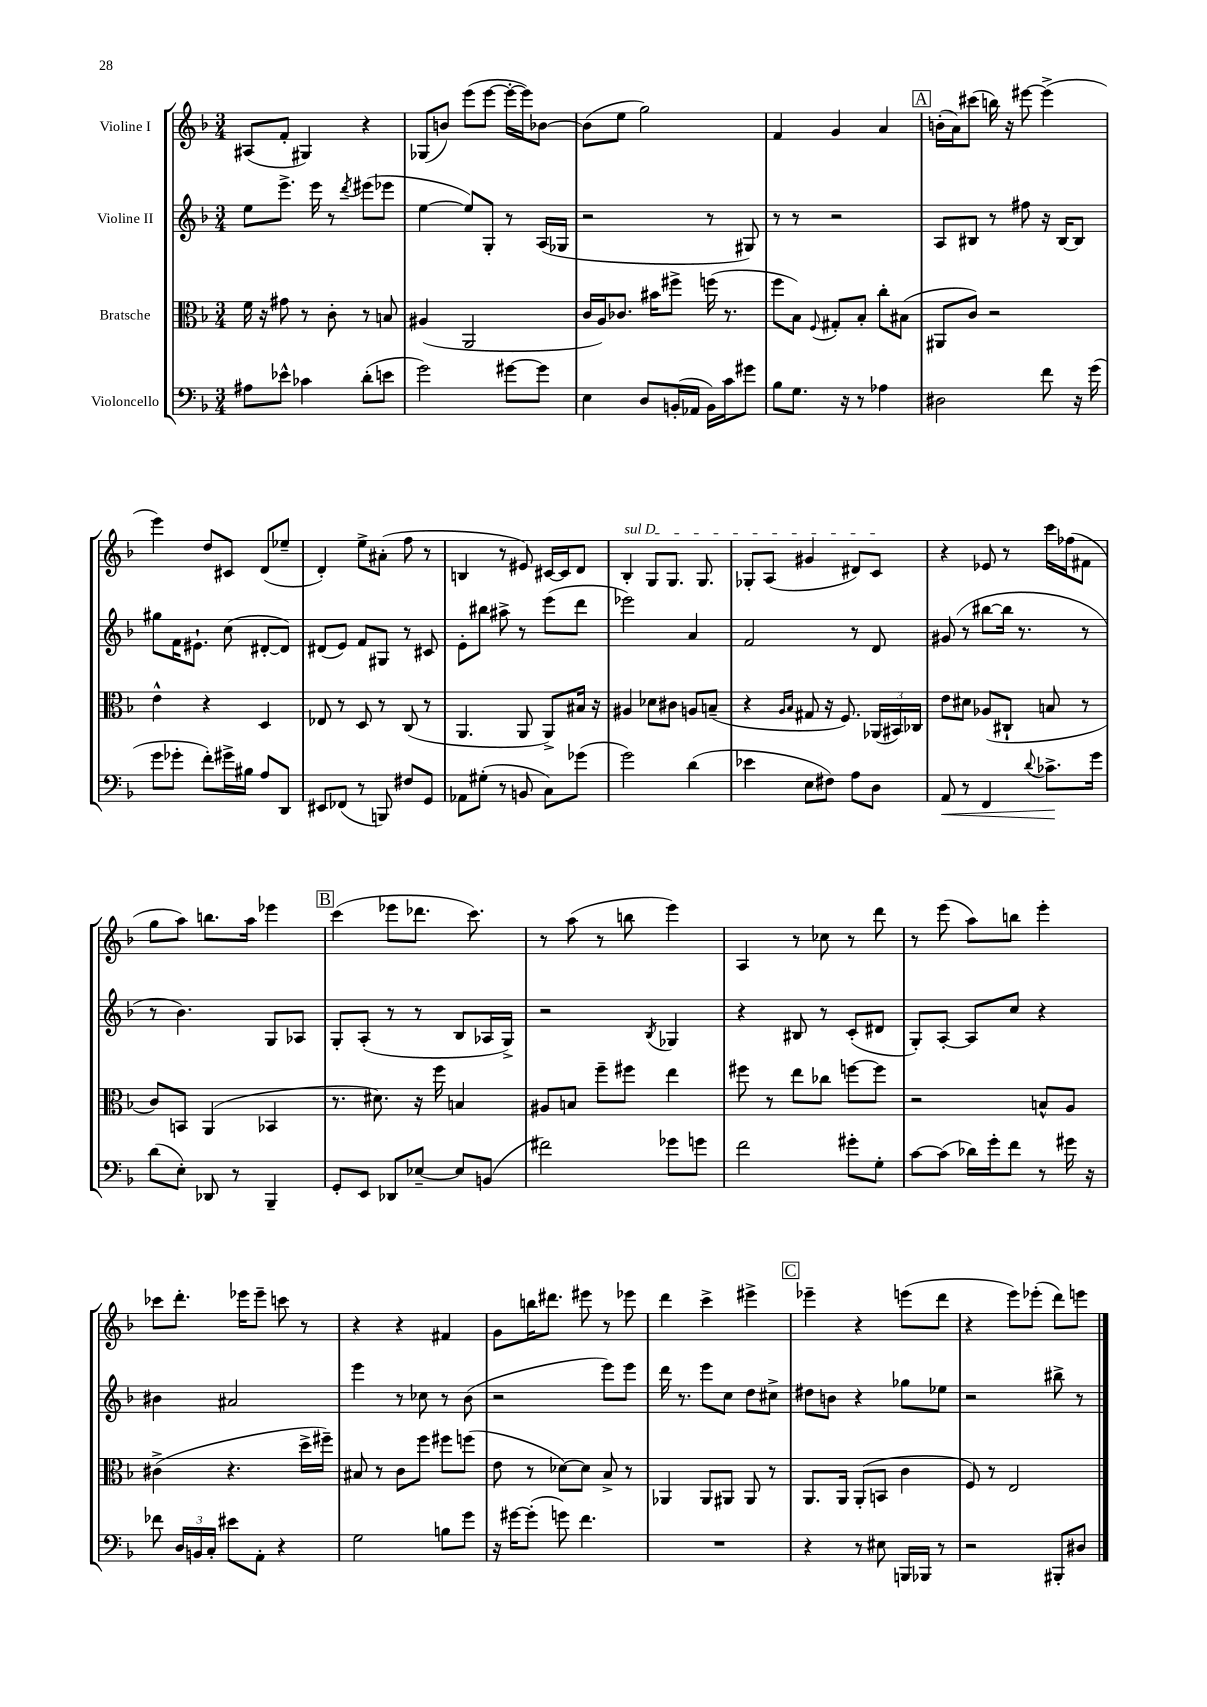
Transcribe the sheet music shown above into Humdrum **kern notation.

**kern	**kern	**kern	**kern
*staff4	*staff3	*staff2	*staff1
*clefF4	*clefC3	*clefG2	*clefG2
*k[b-]	*k[b-]	*k[b-]	*k[b-]
*M3/4	*M3/4	*M3/4	*M3/4
8A#	16f	8ee	(8A#
.	16r	.	.
8e-^^	8g#	8.eee^	8f'
4c-	8r	.	4G#)
.	.	16eee	.
.	8c'	8r	.
.	.	8qddd	.
(8d'	8r	(8eee#	4r
8e	8B	8eee-	.
=	=	=	=
2g)	(4A#	[4ee	(8G-
.	.	.	8b)
.	2AA	8ee])	(8eee
.	.	8G'	[8eee
[8g#	.	8r	16eee'_
.	.	.	16eee])
8g#]	.	(16A	[8b-
.	.	16G-	.
=	=	=	=
4E	16c	2r	(8b-]
.	16A)	.	.
.	8.c-	.	8ee
8D	.	.	2gg)
.	16b#	.	.
(16BB'	8ff#^	.	.
16AA-	.	.	.
16BB)	(16ff	8r	.
16c	8.r	.	.
8g#	.	8G#)	.
=	=	=	=
8B-	8ff	8r	4f
8.G	8B-)	8r	.
.	8qqF	.	.
.	8G#'	2r	4g
16r	.	.	.
8r	8B-'	.	.
4A-	8cc'	.	4a
.	(8B#	.	.
=	=	=	=
2D#	8AA#	8A	(16b'
.	.	.	16a)
.	8c)	8B#	(8ccc#
.	2r	8r	16bb)
.	.	.	16r
.	.	8ff#	[8eee#
8f	.	16r	(4eee#^]
.	.	[16B#	.
16r	.	8B#]	.
(16g	.	.	.
=	=	=	=
8g	4e^^	8gg#	4eee)
8g-'	.	16f	.
.	.	8.e#`	.
8f')	4r	.	8dd
16g#^	.	(8cc	8c#
16B#	.	.	.
8A	4D	[8d#'	(8d
8DD	.	8d#])	8ee-~
=	=	=	=
8EE#	8E-	(8d#	4d')
(8FF-	8r	8e)	.
8r	8D	8f	8ee^
8BBB)	8r	8G#	(8a#'
8F#	(8C	8r	8ff
8GG	8r	8c#	8r
=	=	=	=
8AA-	4.AA	8e'	4B
(8G#'	.	8bb#	.
8r	.	8aa#^	8r
8BB	8AA	8r	8e#)
8C)	8AA^)	(8eee	[16c#
.	.	.	16c#]
(8g-	16B#	8ddd	8d
.	16r	.	.
=	=	=	=
2g)	4A#	2eee-)	4B-'
.	8d-	.	8G
.	8c#	.	8.G
(4d	8A	4a	.
.	.	.	8.G
.	(8B~	.	.
=	=	=	=
4e-	4r	2f	8G-'
.	.	.	(8A
.	16qqA	.	.
.	16qqB-	.	.
8E	8G#	.	4g#
8F#)	16r	.	.
.	8.F)	.	.
8A	.	8r	8d#)
8D	(24AA-	8d	8c
.	24BB#)	.	.
.	24C-	.	.
=	=	=	=
8AA	8e	(8g#	4r
8r	8d#	8r	.
4FF	(8A-	[8bb#	8e-
.	8C#`	16bb#]	8r
.	.	8.r	.
8qqd	.	.	.
8.c-^	8B	.	16ccc
.	.	.	(16ff-
.	8r	8r	8f#
16g	.	.	.
=	=	=	=
(8d	8c)	8r	8gg
8E')	8BB	4.b-)	8aa)
8DD-	(4AA	.	8.bb
8r	.	.	.
.	.	.	16aa
4BBB-~	4BB-	8G	4eee-
.	.	8A-	.
=	=	=	=
8GG'	8.r	8G'	(4ccc
8EE	.	(8A'	.
.	8.d#)	.	.
8DD-	.	8r	8eee-
[8E-~	16r	8r	8.ddd-
.	16ff	.	.
8E-]	4B	8B-	.
.	.	.	8.ccc)
(8BB	.	16A-	.
.	.	16G^)	.
=	=	=	=
2f#)	8A#	2r	8r
.	8B	.	(8aa
.	8ff~	.	8r
.	8ff#	.	8bb
.	.	8qB-	.
8g-	4ee	4G-	4eee)
8g	.	.	.
=	=	=	=
2f	8ff#	4r	4A
.	8r	.	.
.	8ee	8B#	8r
.	8cc-	8r	8cc-
8g#'	[8ff	(8c'	8r
8G'	8ff]	8d#	8ddd
=	=	=	=
[8c	2r	8G')	8r
(8c]	.	[8A'	(8eee
16d-)	.	8A]	8aa)
16g'	.	.	.
8f	.	8cc	8bb
8r	8B^^	4r	4eee'
16g#	8A	.	.
16r	.	.	.
=	=	=	=
8f-	(4c#^	4b#	8ccc-
24D	.	.	8.ddd'
24BB	.	.	.
24C'	.	.	.
8e#	4.r	2a#	.
.	.	.	16eee-
8AA'	.	.	8eee-~
4r	.	.	8ccc
.	16dd^	.	8r
.	16ff#~)	.	.
=	=	=	=
2G	8B#	4eee	4r
.	8r	.	.
.	8c	8r	4r
.	8ff	8cc-	.
8B	8ff#	8r	4f#
8g	(8ff	(8b-	.
=	=	=	=
16r	8e	2r	8g
[16g#	.	.	.
(8g#']	8r	.	16bb
.	.	.	8.ddd#
8g)	[8d-)	.	.
4.f	8d-]	.	8eee#
.	8B-^	8eee)	8r
.	8r	8eee	8eee-
=	=	=	=
2.r	4AA-	16ddd	4ddd
.	.	8.r	.
.	8AA-	8eee	4ccc^
.	8AA#	8cc	.
.	8AA#	8dd	4eee#^
.	8r	8cc#^	.
=	=	=	=
4r	8.AA	8dd#	4eee-~
.	.	8b	.
.	16AA	.	.
8r	(8AA'	4r	4r
8E#	8BB	.	.
16BBB	4c	8gg-	(8eee
16BBB-	.	.	.
8r	.	8ee-	8ddd
=	=	=	=
2r	8F)	2r	4r
.	8r	.	.
.	2E	.	8eee)
.	.	.	(8eee-'
8BBB#'	.	8bb#^	8ddd)
8D#	.	8r	8eee
==	==	==	==
*-	*-	*-	*-
